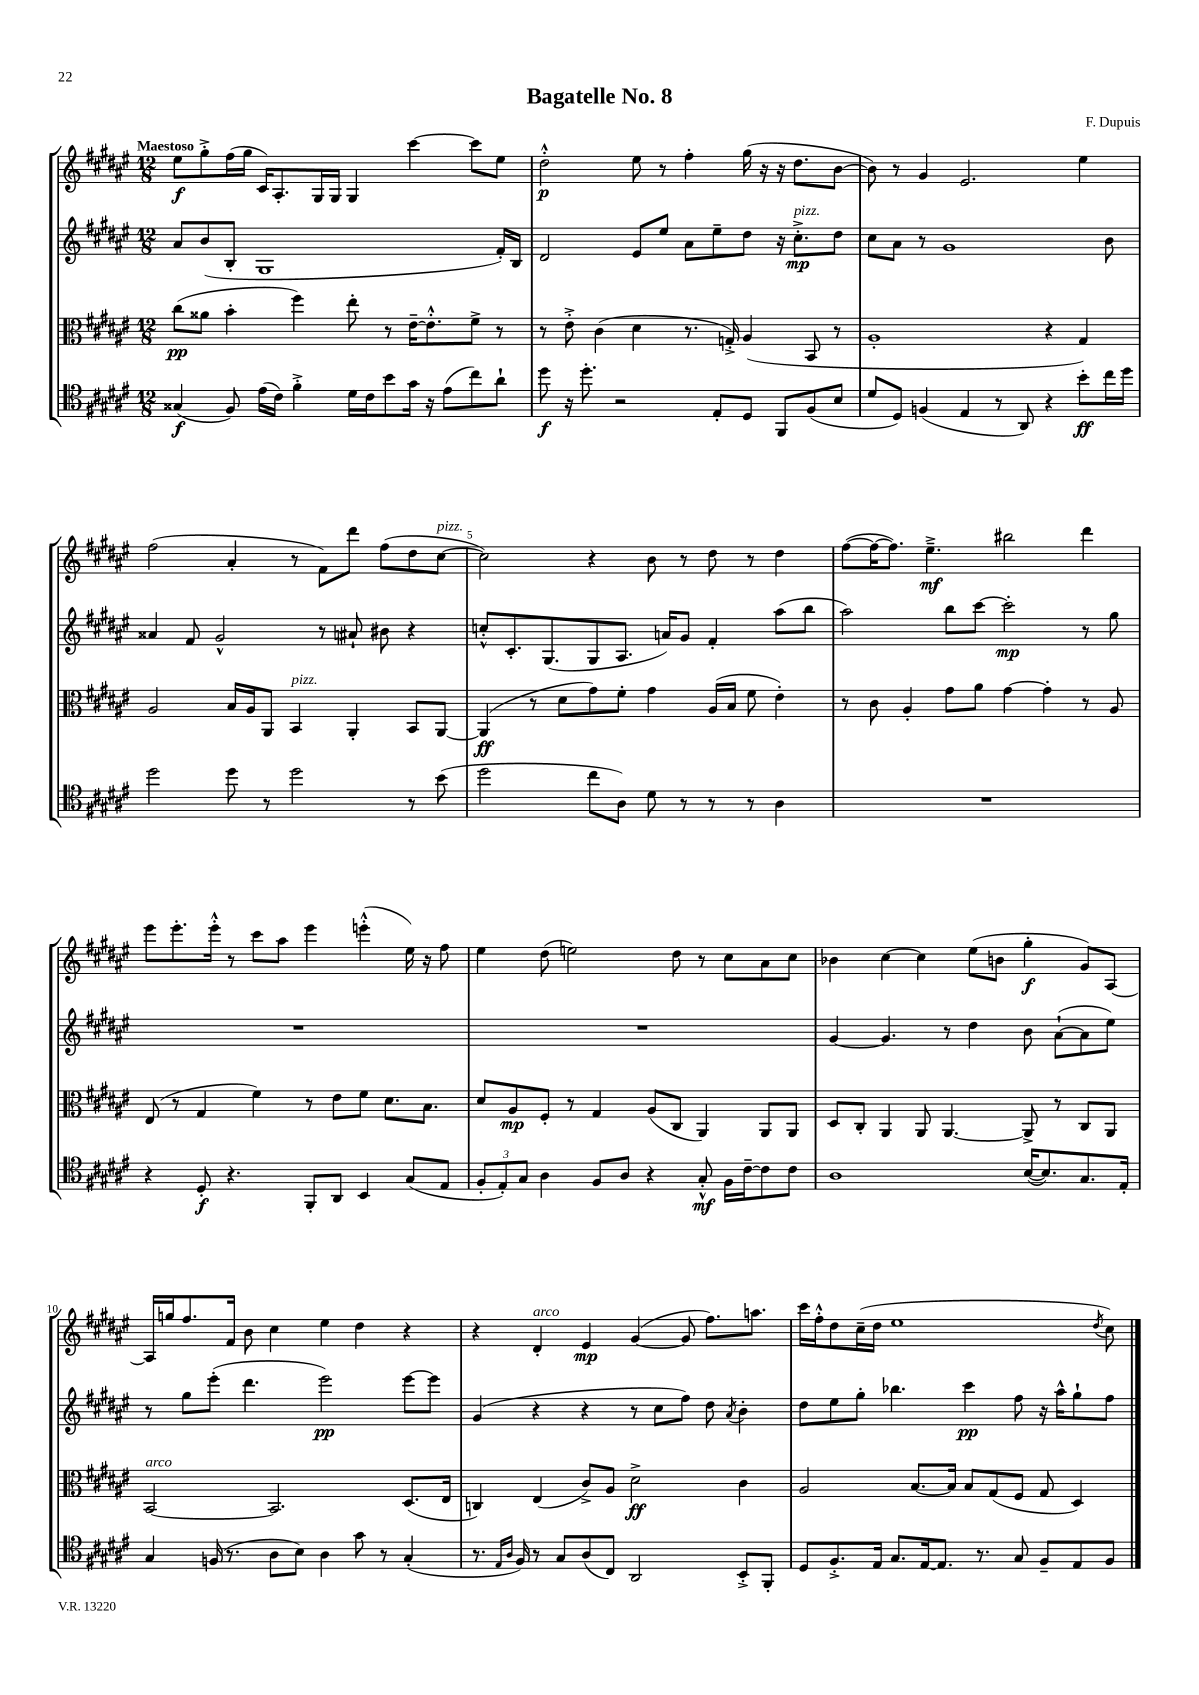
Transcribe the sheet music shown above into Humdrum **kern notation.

**kern	**dynam	**kern	**dynam	**kern	**dynam	**kern	**dynam
*part4	*part4	*part3	*part3	*part2	*part2	*part1	*part1
*staff4	*staff4	*staff3	*staff3	*staff2	*staff2	*staff1	*staff1
*clefC4	*	*clefC3	*	*clefG2	*	*clefG2	*
*k[f#c#g#d#a#e#]	*	*k[f#c#g#d#a#e#]	*	*k[f#c#g#d#a#e#]	*	*k[f#c#g#d#a#e#]	*
*M12/8	*	*M12/8	*	*M12/8	*	*M12/8	*
=1	=1	=1	=1	=1	=1	=1	=1
!	!	!	!	!	!	!LO:TX:a:B:t=Maestoso	!
(4G##X/	f	(8cc#\L	pp	8a#/L	.	8ee#\L	f
.	.	8a##X\J	.	(8b/	.	8gg#'^\	.
8F#/)	.	4b'\	.	8B'/J	.	(16ff#\L	.
.	.	.	.	.	.	16gg#\JJ	.
(16e#\LL	.	.	.	1G#	.	16c#/KL)	.
16c#\JJ)	.	.	.	.	.	8.A#'/	.
4f#'^\	.	4ff#\)	.	.	.	.	.
.	.	.	.	.	.	16G#/L	.
.	.	.	.	.	.	16G#/JJ	.
16d#\LL	.	8ee#'\	.	.	.	4G#/	.
16c#\J	.	.	.	.	.	.	.
8b\	.	8r	.	.	.	.	.
16g#\Jk	.	[16e#~\KL	.	.	.	[4ccc#\	.
16r	.	8.e#'^^\]	.	.	.	.	.
(8e#\L	.	.	.	.	.	.	.
8cc#\)	.	8f#^\J	.	.	.	8ccc#\L]	.
8a#`\J	.	8r	.	16f#'/LL)	.	8ee#\J	.
.	.	.	.	16B/JJ	.	.	.
=2	=2	=2	=2	=2	=2	=2	=2
8dd#\	f	8r	.	2d#/	.	2dd#'^^\	p
16r	.	8e#'^\	.	.	.	.	.
8.dd#'\	.	.	.	.	.	.	.
.	.	(4c#\	.	.	.	.	.
2r	.	.	.	.	.	.	.
.	.	4d#\	.	8e#/L	.	8ee#\	.
.	.	.	.	8ee#/J	.	8r	.
.	.	8.r	.	8a#\L	.	4ff#'\	.
8E#'/L	.	.	.	8ee#~\	.	.	.
.	.	16Gn'^/)	.	.	.	.	.
8D#/J	.	(4A#/	.	8dd#\J	.	(16gg#\	.
.	.	.	.	.	.	16r	.
8FF#/L	.	.	.	16r	.	16r	.
!	!	!	!	!LO:TX:a:i:t=pizz.	!	!	!
.	.	.	.	8.cc#'^\L	mp	8.dd#\L	.
(8F#/	.	8BB/	.	.	.	.	.
8B/J	.	8r	.	8dd#\J	.	[8b\J	.
=3	=3	=3	=3	=3	=3	=3	=3
8d#/L	.	1A#'	.	8cc#\L	.	8b\])	.
8D#/J)	.	.	.	8a#\J	.	8r	.
(4Fn/	.	.	.	8r	.	4g#/	.
.	.	.	.	1g#	.	.	.
4E#/	.	.	.	.	.	2.e#/	.
8r	.	.	.	.	.	.	.
8AA#/)	.	.	.	.	.	.	.
4r	.	4r	.	.	.	.	.
8b'\L	ff	4G#/)	.	.	.	4ee#\	.
16cc#\L	.	.	.	8b\	.	.	.
16dd#\JJ	.	.	.	.	.	.	.
!!LO:LB:g=z
=4	=4	=4	=4	=4	=4	=4	=4
2dd#\	.	2A#/	.	4a##X/	.	(2ff#\	.
.	.	.	.	8f#/	.	.	.
.	.	.	.	2g#^^/	.	.	.
8dd#\	.	16B/LL	.	.	.	4a#'/	.
.	.	16A#/J	.	.	.	.	.
8r	.	8AA#/J	.	.	.	.	.
!	!	!LO:TX:a:i:t=pizz.	!	!	!	!	!
2dd#\	.	4BB/	.	.	.	8r	.
.	.	.	.	8r	.	8f#\L)	.
.	.	4AA#'/	.	8a#X`/	.	8ddd#\J	.
.	.	.	.	8b#X\	.	(8ff#\L	.
8r	.	8BB/L	.	4r	.	8dd#\	.
!	!	!	!	!	!	!LO:TX:a:i:t=pizz.	!
(8b\	.	[8AA#/J	.	.	.	[8cc#\J	.
=5	=5	=5	=5	=5	=5	=5	=5
2dd#\	.	(4AA#/]	ff	8ccn'^^/L	.	2cc#\])	.
.	.	.	.	8.c#'/	.	.	.
.	.	8r	.	.	.	.	.
.	.	.	.	(8.G#/	.	.	.
.	.	8d#\L	.	.	.	.	.
8cc#\L	.	8g#\)	.	8G#/	.	4r	.
8A#\J)	.	8f#'\J	.	8.A#/J	.	.	.
8d#\	.	4g#\	.	.	.	8b\	.
.	.	.	.	16an/KL)	.	.	.
8r	.	.	.	8g#/J	.	8r	.
8r	.	(16A#/LL	.	4f#'/	.	8dd#\	.
.	.	16B/JJ	.	.	.	.	.
8r	.	8f#\	.	.	.	8r	.
4A#\	.	4e#'\)	.	(8aa#\L	.	4dd#\	.
.	.	.	.	8bb\J	.	.	.
=6	=6	=6	=6	=6	=6	=6	=6
1.r	.	8r	.	2aa#\)	.	([8ff#\L	.
.	.	8c#\	.	.	.	16ff#\K_	.
.	.	.	.	.	.	8.ff#\J])	.
.	.	4A#'/	.	.	.	.	.
.	.	.	.	.	.	4.ee#~^\	mf
.	.	8g#\L	.	8bb\L	.	.	.
.	.	8a#\J	.	[8ccc#\J	.	.	.
.	.	[4g#\	.	2ccc#'\]	mp	2bb#X\	.
.	.	4g#'\]	.	.	.	.	.
.	.	8r	.	8r	.	4ddd#\	.
.	.	8A#/	.	8gg#\	.	.	.
!!LO:LB:g=z
=7	=7	=7	=7	=7	=7	=7	=7
4r	.	(8E#/	.	1.r	.	8eee#\L	.
.	.	8r	.	.	.	8.eee#'\	.
8D#'/	f	4G#/	.	.	.	.	.
.	.	.	.	.	.	16eee#'^^\Jk	.
4.r	.	.	.	.	.	8r	.
.	.	4f#\)	.	.	.	8ccc#\L	.
.	.	.	.	.	.	8aa#\J	.
8FF#'/L	.	8r	.	.	.	4eee#\	.
8AA#/J	.	8e#\L	.	.	.	.	.
4BB/	.	8f#\J	.	.	.	(4eeen'^^\	.
.	.	8.d#\L	.	.	.	.	.
(8G#/L	.	.	.	.	.	16ee#\)	.
.	.	8.B\J	.	.	.	16r	.
8E#/J	.	.	.	.	.	8ff#\	.
=8	=8	=8	=8	=8	=8	=8	=8
12F#'/L	.	8d#/L	.	1.r	.	4ee#\	.
12E#'/)	.	.	.	.	.	.	.
.	.	8A#/	mp	.	.	.	.
12G#/J	.	.	.	.	.	.	.
4A#\	.	8F#'/J	.	.	.	(8dd#\	.
.	.	8r	.	.	.	2een\)	.
8F#/L	.	4G#/	.	.	.	.	.
8A#/J	.	.	.	.	.	.	.
4r	.	(8A#/L	.	.	.	.	.
.	.	8C#/J	.	.	.	8dd#\	.
8G#'^^/	mf	4AA#/)	.	.	.	8r	.
16F#\LL	.	.	.	.	.	8cc#\L	.
[16c#~\J	.	.	.	.	.	.	.
8c#\]	.	8AA#/L	.	.	.	8a#\	.
8c#\J	.	8AA#/J	.	.	.	8cc#\J	.
=9	=9	=9	=9	=9	=9	=9	=9
1A#	.	8D#/L	.	[4g#/	.	4b-X\	.
.	.	8C#'/J	.	.	.	.	.
.	.	4AA#/	.	4.g#/]	.	[4cc#\	.
.	.	8AA#/	.	.	.	4cc#\]	.
.	.	[4.AA#/	.	8r	.	.	.
.	.	.	.	4dd#\	.	(8ee#\L	.
.	.	.	.	.	.	8bn\J	.
([16B/KL	.	8AA#^/]	.	8b\	.	4gg#'\	f
8.B/])	.	.	.	.	.	.	.
.	.	8r	.	([8a#`\L	.	.	.
8.G#/	.	8C#/L	.	8a#\]	.	8g#/L)	.
.	.	8AA#/J	.	8ee#\J)	.	[8A#/J	.
16E#'/Jk	.	.	.	.	.	.	.
!!LO:LB:g=z
=10	=10	=10	=10	=10	=10	=10	=10
!	!	!LO:TX:a:i:t=arco	!	!	!	!	!
4G#/	.	[2BB/	.	8r	.	16A#/LL]	.
.	.	.	.	.	.	16ggn/J	.
.	.	.	.	8gg#\L	.	8.ff#/	.
(16Fn/	.	.	.	(8eee#'\J	.	.	.
8.r	.	.	.	.	.	16f#/Jk	.
.	.	.	.	4.ddd#\	.	8b\	.
8A#\L	.	2.BB/]	.	.	.	4cc#\	.
8B\J)	.	.	.	.	.	.	.
4A#\	.	.	.	2eee#\)	pp	4ee#\	.
8g#\	.	.	.	.	.	4dd#\	.
8r	.	.	.	.	.	.	.
(4G#'/	.	(8.D#/L	.	[8eee#\L	.	4r	.
.	.	.	.	8eee#\J]	.	.	.
.	.	16E#/Jk	.	.	.	.	.
=11	=11	=11	=11	=11	=11	=11	=11
8.r	.	4Cn/)	.	(4g#/	.	4r	.
16qqE#/LL	.	.	.	.	.	.	.
16qqA#/JJ	.	.	.	.	.	.	.
16F#/)	.	.	.	.	.	.	.
!	!	!	!	!	!	!LO:TX:a:i:t=arco	!
8r	.	(4E#/	.	4r	.	4d#'/	.
8G#/L	.	.	.	.	.	.	.
(8A#/	.	8c#^/L)	.	4r	.	4e#/	mp
8C#/J)	.	8A#/J	.	.	.	.	.
2AA#/	.	2d#^\	ff	8r	.	([4g#/	.
.	.	.	.	8cc#\L	.	.	.
.	.	.	.	8ff#\J)	.	8g#/]	.
.	.	.	.	8dd#\	.	8.ff#\L)	.
.	.	.	.	8qa#/	.	.	.
8BB'^/L	.	4c#\	.	4b'\	.	.	.
.	.	.	.	.	.	8.aan\J	.
8FF#'/J	.	.	.	.	.	.	.
=12	=12	=12	=12	=12	=12	=12	=12
8D#/L	.	2A#/	.	8dd#\L	.	16ccc#\LL	.
.	.	.	.	.	.	16ff#'^^\J	.
8.F#'^/	.	.	.	8ee#\	.	8dd#\	.
.	.	.	.	8gg#'\J	.	(16cc#~\L	.
16E#/Jk	.	.	.	.	.	16dd#\JJ	.
8.G#/L	.	.	.	4.bb-X\	.	1ee#	.
.	.	[8.B/L	.	.	.	.	.
[16E#/k	.	.	.	.	.	.	.
8.E#/J]	.	.	.	.	.	.	.
.	.	16B/Jk]	.	.	.	.	.
.	.	8B/L	.	4ccc#\	pp	.	.
8.r	.	.	.	.	.	.	.
.	.	(8G#/	.	.	.	.	.
8G#/	.	8F#/J	.	8ff#\	.	.	.
8F#~/L	.	8G#/	.	16r	.	.	.
.	.	.	.	16aa#^^\KL	.	.	.
8E#/	.	4D#/)	.	8gg#`\	.	.	.
.	.	.	.	.	.	8qdd#/	.
8F#/J	.	.	.	8ff#\J	.	8cc#\)	.
==	==	==	==	==	==	==	==
*-	*-	*-	*-	*-	*-	*-	*-
